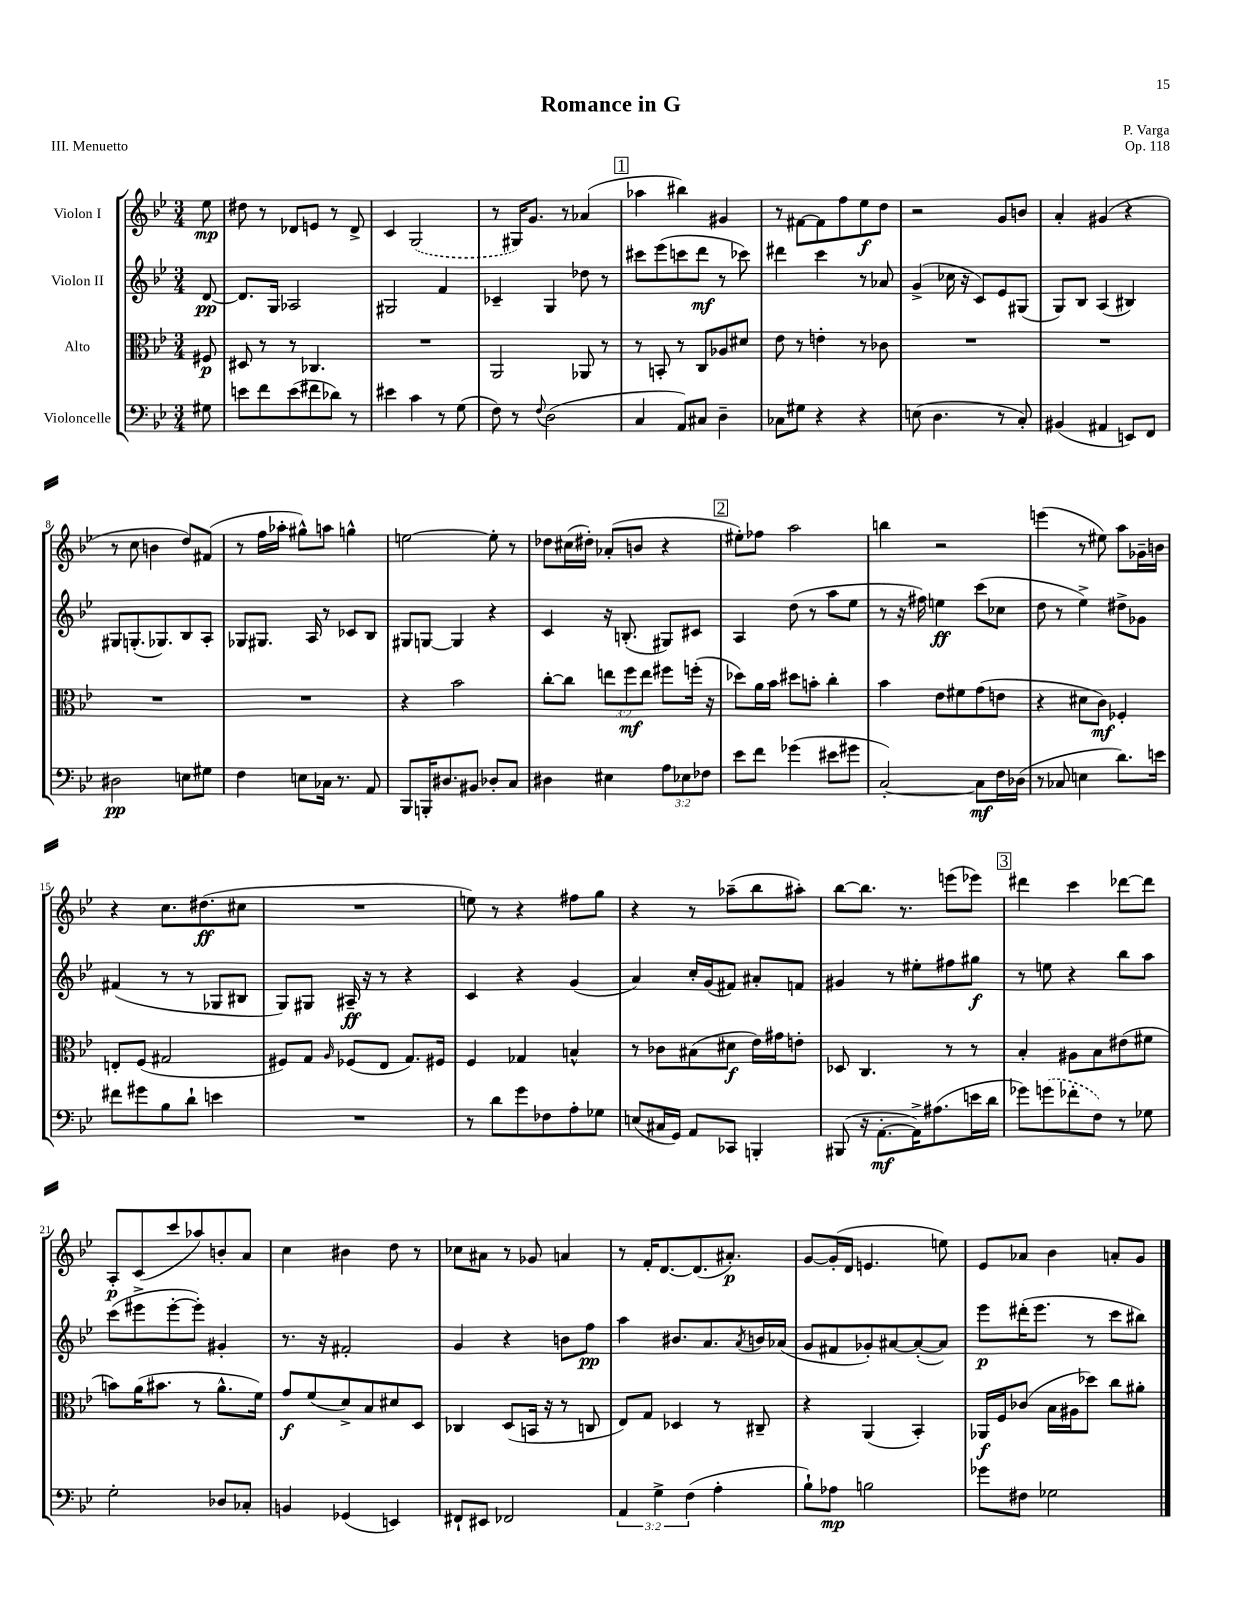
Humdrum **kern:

**kern	**kern	**kern	**kern
*staff4	*staff3	*staff2	*staff1
*clefF4	*clefC3	*clefG2	*clefG2
*k[b-e-]	*k[b-e-]	*k[b-e-]	*k[b-e-]
*M3/4	*M3/4	*M3/4	*M3/4
8G#	8F#	[8d	8ee-
=	=	=	=
8e	8D#	8.d]	8dd#
8f	8r	.	8r
.	.	16G	.
(8e	8r	2A-	8d-
8f#	4.C-	.	8e
8d-)	.	.	8r
8r	.	.	8d-^
=	=	=	=
4e#	2.r	2G#	4c
4c	.	.	(2G
8r	.	4f	.
(8G	.	.	.
=	=	=	=
8F)	2AA	4c-~	8r
8r	.	.	16G#)
.	.	.	8.g
8qqF	.	.	.
(2D	.	4G	.
.	.	.	8r
.	8AA-	8dd-	(4a-
.	8r	8r	.
=	=	=	=
4C	8r	8ccc#	4aa-
.	8BB'	(8eee-	.
8AA)	8r	8ccc	4bb#)
8C#	8C	8ddd	.
4D~	8A-	8r	4g#
.	8d#	8ccc-)	.
=	=	=	=
8C-	8e-	4ddd#	8r
8G#	8r	.	[8f#
4r	4e'	4ccc	8f#]
.	.	.	8ff
4r	8r	8r	8ee-
.	8c-	8a-	8dd
=	=	=	=
(8E	2.r	(4g^	2r
4.D	.	.	.
.	.	16cc-	.
.	.	16r	.
.	.	8c)	.
8r	.	8e-	8g
8C')	.	(8G#	8b
=	=	=	=
(4BB#	2.r	8G)	4a'
.	.	8B-	.
4AA#	.	(4A	(4g#
8EE)	.	4B#)	4r
8FF	.	.	.
=	=	=	=
2D#	2.r	8G#	8r
.	.	(8.G'	8cc
.	.	.	4b
.	.	8.G-)	.
8E	.	8B-	8dd)
8G#	.	8A'	(8f#
=	=	=	=
4F	2.r	8G-	8r
.	.	8.G#	16ff
.	.	.	16aa-'
8E	.	.	8gg#^^)
.	.	16A	.
16C-	.	8r	8aa
8.r	.	.	.
.	.	8c-	4gg^^
8AA	.	8B-	.
=	=	=	=
8BBB-	4r	8G#	[2ee
16BBB'	.	[8G	.
8.D#	.	.	.
.	2b-	4G]	.
8BB#	.	.	.
8D-'	.	4r	8ee']
8C	.	.	8r
=	=	=	=
4D#	[8cc'	4c	8dd-
.	8cc]	.	(16cc#
.	.	.	16dd#')
4E#	12ee	16r	(8a-'
.	.	(8.B'	.
.	12ff	.	.
.	.	.	8b
.	12ee	.	.
12A	8ff#	8G#)	4r
12E-	.	.	.
.	(16ff'	8c#	.
12F-	.	.	.
.	16r	.	.
=	=	=	=
8e-	8dd-)	4A	8ee#')
8f	16a	.	8ff-
.	16b-	.	.
(4g-	8dd#	(8dd	2aa
.	8b'	8r	.
8e#	4cc'	8aa	.
8g#	.	8ee-	.
=	=	=	=
[2C')	4b-	8r	4bb
.	.	16r	.
.	.	16ff#)	.
.	8e-	4ee	2r
.	8f#	.	.
8C]	(8g	(8ccc	.
16F	8e	8cc-	.
(16D-	.	.	.
=	=	=	=
8r	4r	8dd	(4eee
8C-	.	8r	.
4E	8d#	4ee-^)	8r
.	8c)	.	8ee#)
8.d)	4F-'	8dd#^	8aa
.	.	8g-	16g-~
16e	.	.	16b
=	=	=	=
8f#	8E'	(4f#	4r
8g#	(8F	.	.
8B-	2G#	8r	8.cc
8d`	.	8r	.
.	.	.	(8.dd#
4e	.	8G-	.
.	.	8B#	8cc#
=	=	=	=
2.r	8F#)	8G)	2.r
.	8G	8G#	.
.	16qqA	.	.
.	(8F-	16A#~	.
.	.	16r	.
.	8E-	8r	.
.	8.G)	4r	.
.	16F#	.	.
=	=	=	=
8r	4F	4c	8ee)
8d	.	.	8r
8g	4G-	4r	4r
8F-	.	.	.
8A'	4B^^	(4g	8ff#
8G-	.	.	8gg
=	=	=	=
(8E	8r	4a)	4r
16C#	8c-	.	.
16GG)	.	.	.
8AA	(8B#	16cc'	8r
.	.	(16g	.
8CC-	8d#	8f#)	(8aa-~
4BBB'	16e-)	8a#'	8bb-
.	16g#	.	.
.	8e'	8f	8aa#')
=	=	=	=
(8BBB#	8D-	4g#	[8bb-
16r	4.C	.	8.bb-]
[8.AA'	.	.	.
.	.	8r	.
.	.	.	8.r
16AA^])	.	8ee#'	.
(8.A#	.	.	.
.	8r	8ff#	(8eee
16e	8r	8gg#	8eee-)
16d	.	.	.
=	=	=	=
8g-)	4B-'	8r	4ddd#
(8g	.	8ee	.
8f-'	8A#	4r	4ccc
8F)	8B-	.	.
8r	(8e#	8bb-	[8ddd-
8G-	8f#	8aa	8ddd-]
=	=	=	=
2G'	8b)	(8ccc	8A'
.	(16a	8eee#^	(8c
.	8.b#	.	.
.	.	[8eee#'	8ccc
.	8r	8eee#'])	8aa-)
8D-	8.a^^	4g#'	8b'
8C-'	.	.	8a
.	16f)	.	.
=	=	=	=
4BB	8g	8.r	4cc
.	(8f	.	.
.	.	16r	.
(4GG-	8d^)	2f#'	4b#
.	8B-	.	.
4EE)	8d#	.	8dd
.	8D	.	8r
=	=	=	=
8FF#`	4C-	4g	8cc-
8EE#	.	.	8a#
2FF-	(8D	4r	8r
.	16BB	.	8g-
.	16r	.	.
.	8r	8b	4a
.	8C	8ff	.
=	=	=	=
6AA	8E-)	4aa	8r
.	8G	.	16f'
6G^	.	.	.
.	.	.	[8.d
.	4D-	8.b#	.
(6F	.	.	.
.	.	.	(8.d]
.	.	8.a	.
4A'	8r	.	.
.	.	.	8.a#')
.	.	8qa	.
.	8C#~	16b	.
.	.	(16a-	.
=	=	=	=
8B-`)	4r	8g	[8g
8A-	.	8f#	(16g']
.	.	.	16d
2B	(4AA	8g-')	4.e
.	.	[8a#	.
.	4BB-')	(8a#'_	.
.	.	8a#])	8ee)
=	=	=	=
8g-	16AA-	8eee-	8e-
.	16F	.	.
8F#	(8c-	(16ddd#'	8a-
.	.	8.eee-	.
2G-	16B-	.	4b-
.	16A#	.	.
.	8dd-)	8r	.
.	8cc	8ccc	8a'
.	8a#'	8bb#)	8g
==	==	==	==
*-	*-	*-	*-
